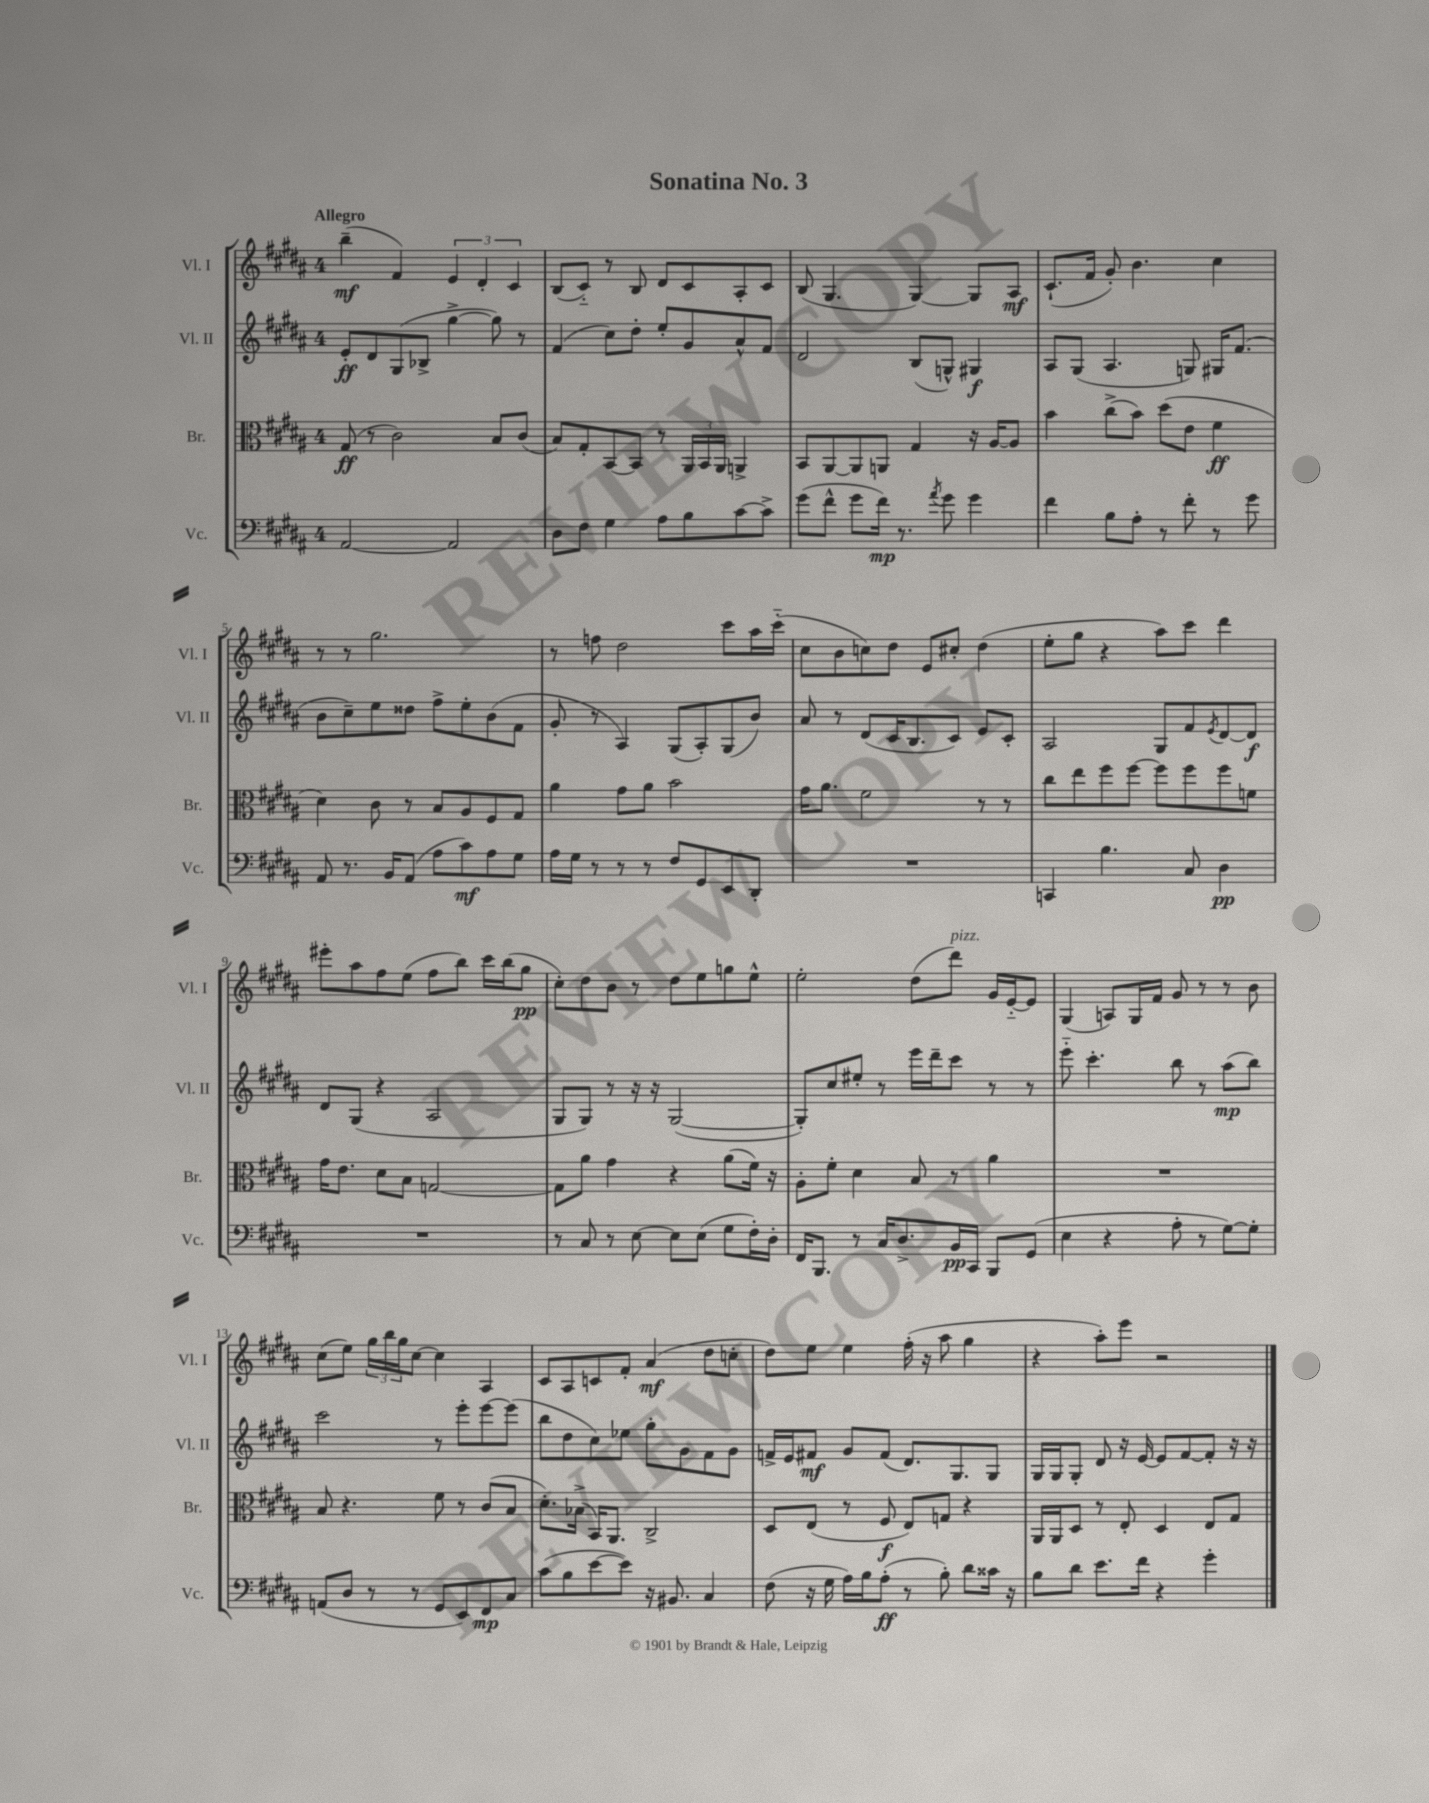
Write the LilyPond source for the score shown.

\header { title = "Sonatina No. 3" }
<<
\new StaffGroup <<
\new Staff = "s0" \with { instrumentName = "Vl. I" shortInstrumentName = "Vl. I" } {
    \clef treble \key b \major \once \override Staff.TimeSignature.style = #'single-digit \time 4/4 \tempo "Allegro"
    b''4--\mf( fis'4) \tuplet 3/2 { e'4 dis'4-. cis'4 } |
    b8( cis'8-_) r8 b8 dis'8 cis'8 ais8-. cis'8 |
    b8( gis4. gis4~) gis8 ais8\mf |
    cis'8.-!( fis'16 gis'8-.) b'4. cis''4 |
    r8 r8 gis''2. |
    r8 f''8 dis''2 cis'''8 ais''16 cis'''16-_( |
    cis''8 b'8 c''8) dis''8 e'8 cis''8-. dis''4( |
    e''8-. gis''8 r4 ais''8) cis'''8 dis'''4 |
    eis'''8-. ais''8 fis''8 e''8( fis''8 b''8) cis'''16 b''16( gis''8\pp |
    cis''8-.) dis''8 b'8 r8 dis''8 e''8 g''8 e''8-^ |
    e''2-. dis''8( dis'''8^\markup { \italic "pizz." }) gis'16 e'16~-_ e'8 |
    gis4( a8) gis16 fis'16 gis'8 r8 r8 b'8 |
    cis''8( e''8) \tuplet 3/2 { gis''16 b''16 gis''16 } cis''8~ cis''4 ais4 |
    cis'8 ais8 c'8 fis'8-. ais'4\mf( dis''8 c''8-. |
    dis''8) e''8 e''4 fis''16-.( r16 ais''8 gis''4 |
    r4 ais''8-.) e'''8 r2 \bar "|." |
}
\new Staff = "s1" \with { instrumentName = "Vl. II" shortInstrumentName = "Vl. II" } {
    \clef treble \key b \major \once \override Staff.TimeSignature.style = #'single-digit \time 4/4
    e'8-.\ff dis'8 gis8( bes8-> gis''4~-> gis''8) r8 |
    fis'4( cis''8) dis''8-. e''8-. gis'8 ais'8-^ fis'8 |
    dis'2 b8( g8-^) gis4\f |
    ais8 gis8( ais4. g8) gis16 fis'8.( |
    b'8 cis''8--) e''8 disis''8 fis''8-> e''8-. b'8( fis'8 |
    gis'8-. r8 ais4) gis8( ais8-.) gis8( b'8) |
    ais'8 r8 dis'8( cis'16 b8. cis'8) e'8 cis'8-. |
    ais2 gis8 fis'8 \acciaccatura { e'8 } dis'8~ dis'8\f |
    dis'8 gis8( r4 ais2 |
    gis8 gis8) r8 r16 r16 gis2~( |
    gis8-.) cis''8 eis''8-. r8 e'''16 dis'''16-- cis'''8 r8 r8 |
    e'''8-_ cis'''4.-. b''8 r8 ais''8\mp( b''8) |
    cis'''2 r8 e'''8-. e'''8~ e'''8( |
    b''8 dis''8 cis''8) ees''8 gis''8-. gis'8 fis'8 gis'8 |
    f'16-> e'16 fis'8\mf gis'8 fis'8( dis'8.) gis8. gis8 |
    gis16 gis16 gis8-. dis'8 r16 e'16~ e'8 fis'8~ fis'8-. r16 r16 \bar "|." |
}
\new Staff = "s2" \with { instrumentName = "Br." shortInstrumentName = "Br." } {
    \clef alto \key b \major \once \override Staff.TimeSignature.style = #'single-digit \time 4/4
    gis8\ff( r8 cis'2) b8 cis'8( |
    b8) gis8-. b,8~ b,8 r8 \tuplet 3/2 { ais,16 b,16 ais,16 } a,4-> |
    b,8 ais,8~ ais,8 a,8 gis4 r16 ais16~ ais8 |
    b'4 cis''8->( b'8) dis''8( e'8 fis'4\ff |
    dis'4) cis'8 r8 b8 ais8 fis8 gis8 |
    ais'4 gis'8 ais'8 b'2 |
    gis'16 ais'8. fis'2 r8 r8 |
    cis''8 e''8 fis''8 fis''8~ fis''8 fis''8 fis''8 f'8 |
    gis'16 e'8. dis'8 b8 g2~ |
    g8 ais'8 gis'4 r4 ais'8( fis'16) r16 |
    ais8-. fis'8-. dis'4 b8 r8 ais'4 |
    R1 |
    b8 r4. fis'8 r8 cis'8( b8 |
    dis'8.-.) bes16->( b,16) ais,8. cis2-> |
    dis8 e8( r8 fis8\f e8) g8 r4 |
    ais,16 ais,16 dis8 r8 e8-. dis4 e8 gis8 \bar "|." |
}
\new Staff = "s3" \with { instrumentName = "Vc." shortInstrumentName = "Vc." } {
    \clef bass \key b \major \once \override Staff.TimeSignature.style = #'single-digit \time 4/4
    ais,2~ ais,2 |
    dis8 fis8 gis4 ais8 b8 cis'8~ cis'8-> |
    gis'8( fis'8-^ gis'8 fis'16\mp) r8. \acciaccatura { ais'8 } gis'8 gis'4 |
    fis'4 b8 ais8-. r8 fis'8-. r8 gis'8 |
    ais,8 r8. b,16 ais,8( ais8 cis'8\mf) ais8 gis8 |
    ais16 gis16 r8 r8 r8 fis8 gis,8 e,8 dis,8-. |
    R1 |
    c,4 b4. cis8 dis4\pp |
    R1 |
    r8 cis8 r8 e8~ e8 e8( gis8 fis16-.) dis16-. |
    fis,16 b,,8. r8 cis16 dis8.-> b,16\pp cis,16 b,,8 gis,8( |
    e4 r4 ais8-. r8 gis8~) gis8-. |
    a,8( dis8 r8 r8 gis,8 e,8) fis,8\mp cis8 |
    cis'8( b8 e'8~ e'8) r16 bis,8. cis4 |
    fis8( r16 gis16 ais16) b16 ais8-.\ff( r8 b8-.) dis'8 cisis'16 r16 |
    b8 dis'8 e'8. fis'16 r4 gis'4-. \bar "|." |
}
>>
>>
